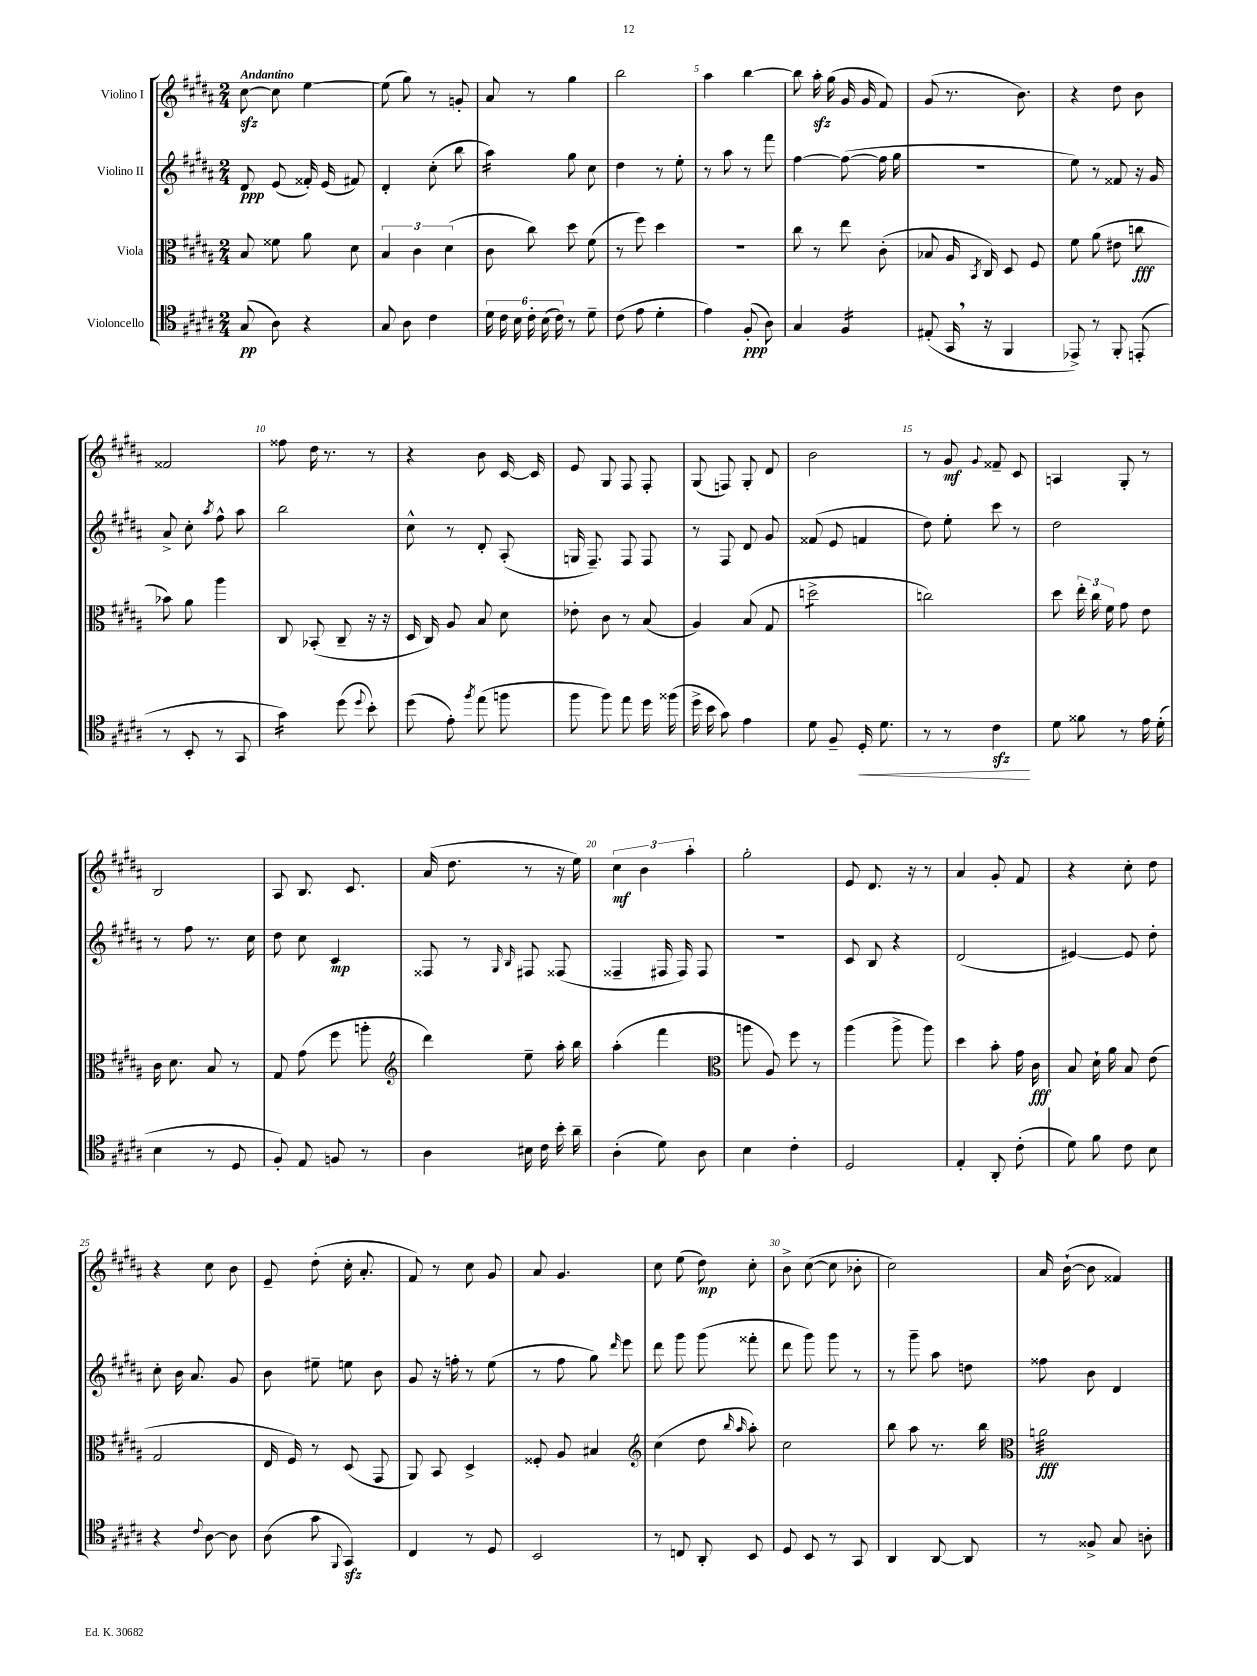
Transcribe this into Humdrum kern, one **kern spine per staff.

**kern	**kern	**kern	**kern
*staff4	*staff3	*staff2	*staff1
*clefC4	*clefC3	*clefG2	*clefG2
*k[f#c#g#d#a#]	*k[f#c#g#d#a#]	*k[f#c#g#d#a#]	*k[f#c#g#d#a#]
*M2/4	*M2/4	*M2/4	*M2/4
(8G#	8B	8d#	[8cc#
8A#)	8f##	(8e	8cc#]
4r	8a#	16f##')	[4ee
.	.	(16e	.
.	8d#	8f#)	.
=	=	=	=
8G#	6B	4d#'	(8ee]
8A#	.	.	8gg#)
.	6c#	.	.
4c#	.	(8cc#'	8r
.	(6d#	.	.
.	.	8bb	8g'
=	=	=	=
24d#	8c#	4aa#)	8a#
24c#	.	.	.
24B	.	.	.
24c#'	8cc#)	.	8r
(24B	.	.	.
24c#)	.	.	.
8r	8dd#	8gg#	4gg#
8d#~	(8f#	8cc#	.
=	=	=	=
(8c#	8r	4dd#	2bb
8e	8ff#)	.	.
4d#'	4dd#	8r	.
.	.	8ee'	.
=	=	=	=
4e)	2r	8r	4aa#
.	.	8aa#	.
(8F#'	.	8r	[4bb
8A#)	.	8fff#	.
=	=	=	=
4G#	8cc#	[4ff#	8bb]
.	8r	.	16aa#'
.	.	.	(16gg#
4F#	8ee	(8ff#_	16g#
.	.	.	16g#
.	(8c#'	16ff#]	8f#)
.	.	16gg#	.
=	=	=	=
(8E#'	8B-	2r	(8g#
16GG#	16A#	.	8.r
.	8qBB	.	.
16r	16C#)	.	.
4FF#	8D#	.	.
.	.	.	8.b)
.	8F#	.	.
=	=	=	=
8EE-^)	8f#	8ee)	4r
8r	(8a#	8r	.
8FF#'	8e#	8f##	8dd#
(8EE'	8cc	16r	8b
.	.	16g#	.
=	=	=	=
8r	8b-)	8a#^	2f##
8BB'	8a#	8cc#'	.
.	.	8qaa#	.
8r	4aa#	8ff#^^	.
8GG#	.	8aa#	.
=	=	=	=
4g#)	8C#	2bb	8ff##
.	(8BB-'	.	16dd#
.	.	.	8.r
(8dd#	8C#~	.	.
8qqdd#	.	.	.
8b')	16r	.	8r
.	16r	.	.
=	=	=	=
(8dd#	16D#	8cc#^^	4r
.	16C#)	.	.
8e')	8A#	8r	.
8qff#	.	.	.
(8ee	8B	8d#'	8b
8ff	8d#	(8A#'	[16c#
.	.	.	16c#]
=	=	=	=
8ff#	8e-'	16G	8e
.	.	8.F#~)	.
8ff#)	8c#	.	8G#
8ee	8r	8F#	8F#
16dd#	(8B	8F#	8F#'
(16ff##	.	.	.
=	=	=	=
16dd#^	4A#)	8r	(8G#
16b	.	.	.
8g#)	.	8F#	8F)
4e	(8B	8d#	8G#'
.	8G#	8g#	8d#
=	=	=	=
8d#	2dd^	(8f##	2b
8F#~	.	8e	.
16D#'	.	4f	.
8.d#	.	.	.
=	=	=	=
8r	2cc)	8dd#)	8r
8r	.	8ee'	8g#
.	.	.	8qqg#
4c#	.	8ccc#	8f##~
.	.	8r	8c#
=	=	=	=
8d#	8dd#	2dd#	4A
8f##	24ee'	.	.
.	24cc#	.	.
.	24f#	.	.
8r	8g#	.	8G#'
16e	8e	.	8r
(16d#'	.	.	.
=	=	=	=
4B	16c#	8r	2B
.	8.d#	.	.
.	.	8ff#	.
8r	8B	8.r	.
8D#	8r	.	.
.	.	16cc#	.
=	=	=	=
8F#')	8G#	8dd#	8A#
8E	(8g#	8cc#	8.B
8F	8ff#	4c#	.
.	.	.	8.c#
8r	8aa'	.	.
=	=	=	=
*	*clefG2	*	*
4A#	4ddd#)	8F##	(16a#
.	.	.	8.dd#
.	.	8r	.
.	.	16qqG#	.
.	.	16qqB	.
16B#	8ee~	8F#	8r
16c#	.	.	.
16b'	16aa#'	(8F##	16r
16a#~	16bb	.	16ee)
=	=	=	=
(4A#'	(4aa#'	4F##~	6cc#
.	.	.	6b
8d#)	4fff#	16F#	.
.	.	16F#)	.
.	.	.	6aa#'
8A#	.	8F#	.
=	=	=	=
*	*clefC3	*	*
4B	8aa	2r	2gg#'
.	8A#)	.	.
4c#'	8ff#	.	.
.	8r	.	.
=	=	=	=
2D#	(4aa#	8c#	8e
.	.	8B	8.d#
.	8aa#^	4r	.
.	.	.	16r
.	8aa#)	.	8r
=	=	=	=
4E'	4dd#	(2d#	4a#
8AA#'	8b'	.	8g#'
(8c#'	16g#	.	8f#
.	16c#	.	.
=	=	=	=
8d#)	8B	[4e#)	4r
8f#	16d#`	.	.
.	16a#	.	.
8c#	8B	8e#]	8cc#'
8B	(8e	8dd#'	8dd#
=	=	=	=
4r	2G#	8cc#'	4r
.	.	16b	.
.	.	8.a#	.
8qqc#	.	.	.
[8A#	.	.	8cc#
8A#]	.	8g#	8b
=	=	=	=
(8A#	16E	8b	8e~
.	16F#)	.	.
8g#	8r	8ee#~	(8dd#'
8qqFF#	.	.	.
4GG#)	(8D#	8ee	16cc#'
.	.	.	8.a#'
.	8GG#	8b	.
=	=	=	=
4C#	8AA#)	8g#	8f#)
.	8BB	16r	8r
.	.	16ff'	.
8r	4D#^	8r	8cc#
8D#	.	(8ee	8g#
=	=	=	=
2BB	8F##'	8r	8a#
.	8A#	8ff#	4.g#
.	4B#	8gg#)	.
.	.	16qqddd#	.
.	.	8eee	.
=	=	=	=
*	*clefG2	*	*
8r	(4cc#	8ddd#	8cc#
8C	.	8ggg#	(8ee
8AA#'	8dd#	(8ggg#	8dd#)
.	16qqbb	.	.
.	16qqaa#	.	.
8BB	8aa#')	8fff##'	8cc#'
=	=	=	=
8D#	2cc#	8ddd#	8b^
8BB	.	8ggg#)	([8cc#
8r	.	8ggg#	8cc#]
8GG#	.	8r	8b-'
=	=	=	=
4AA#	8bb	8r	2cc#)
.	8aa#	8ggg#~	.
[8AA#	8.r	8aa#	.
8AA#]	.	8dd	.
.	16bb	.	.
=	=	=	=
*	*clefC3	*	*
8r	2a	8ff##	16a#
.	.	.	([16b`
8F##^	.	8b	8b]
8G#	.	4d#	4f##)
8A'	.	.	.
==	==	==	==
*-	*-	*-	*-
